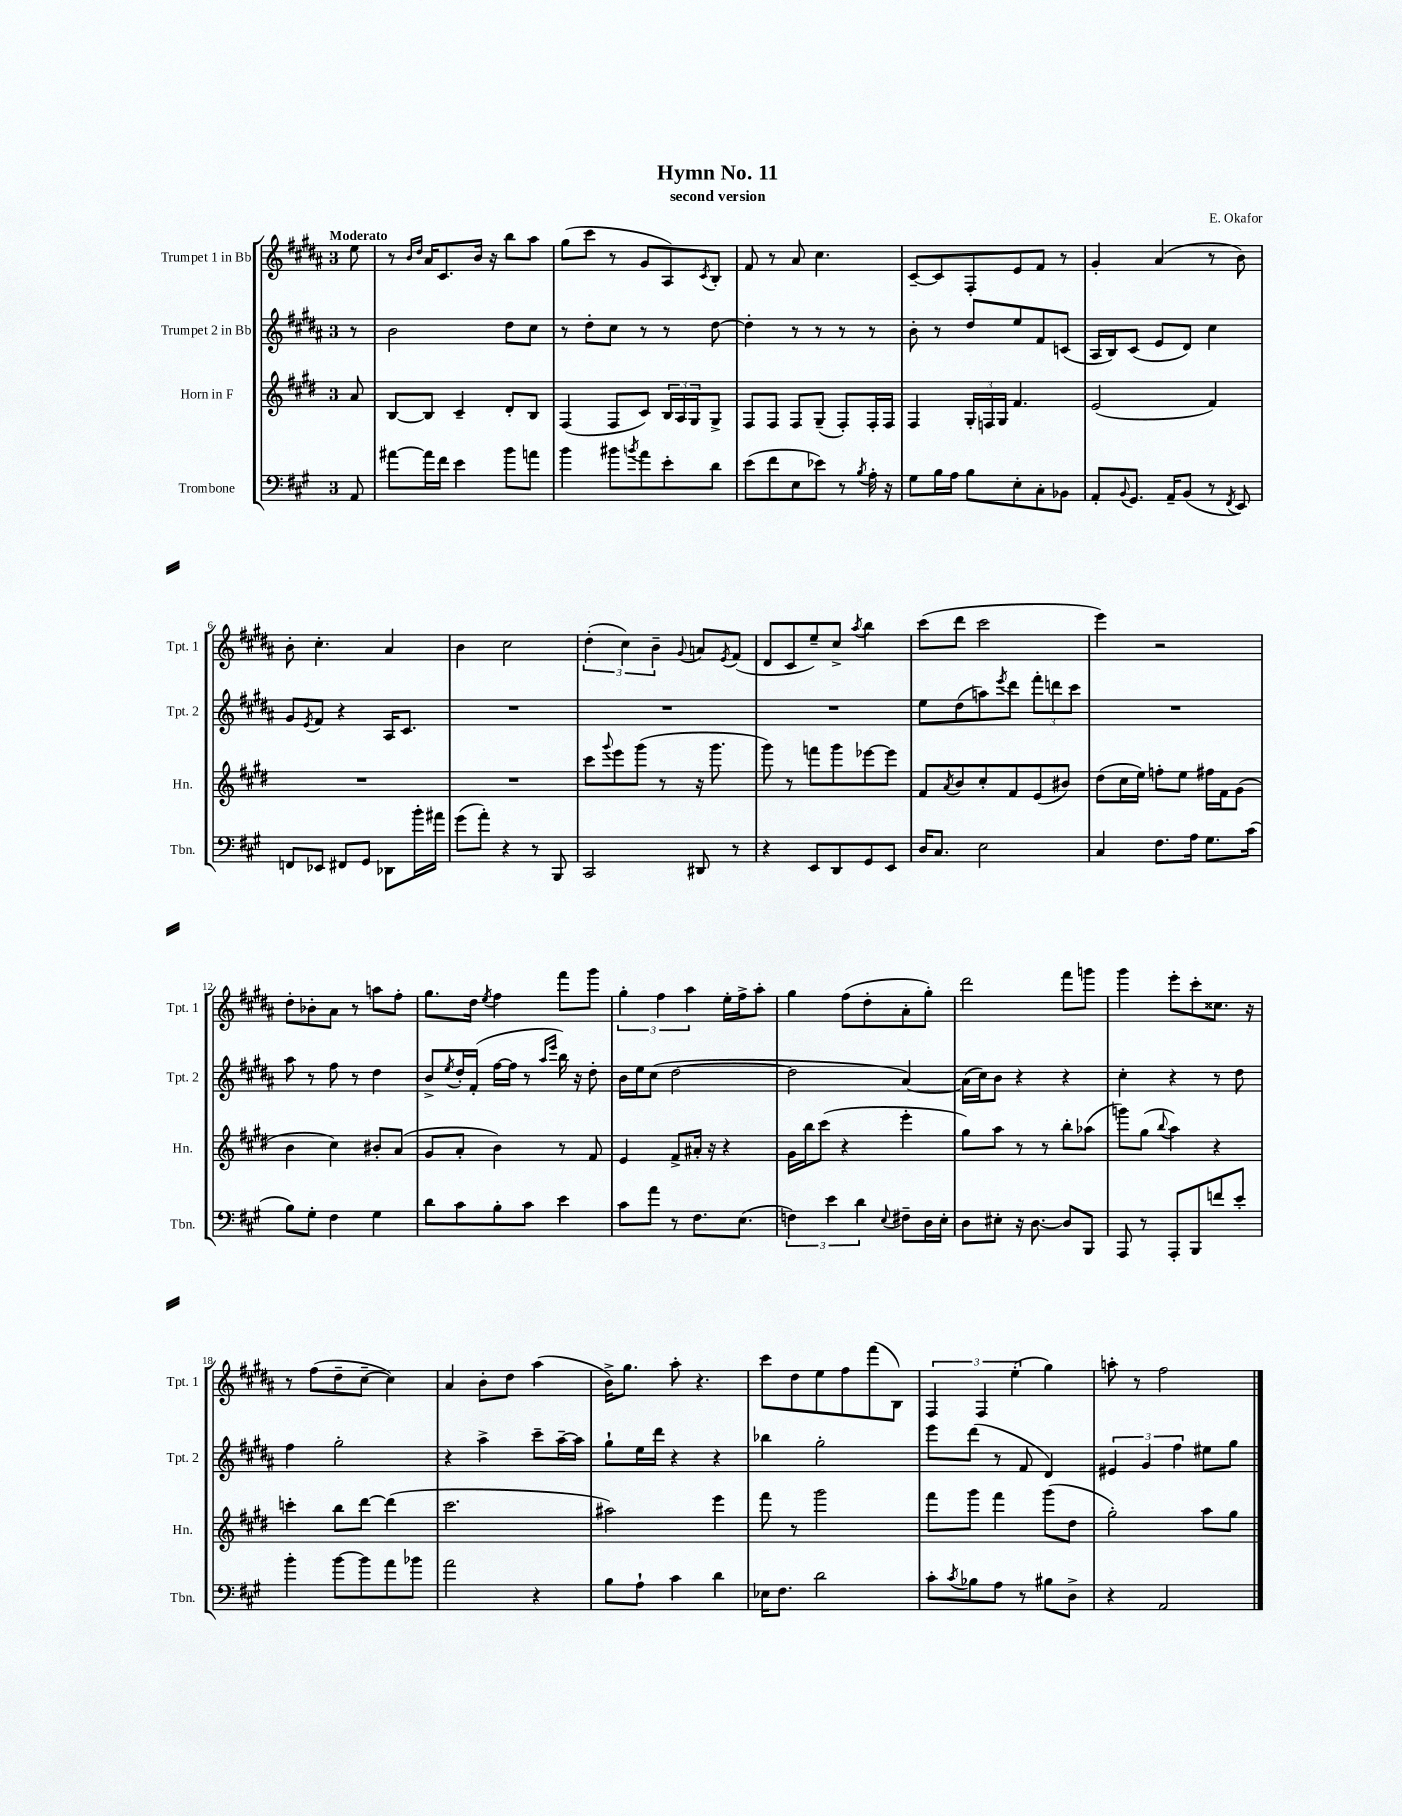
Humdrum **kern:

**kern	**kern	**kern	**kern
*staff4	*staff3	*staff2	*staff1
*clefF4	*clefG2	*clefG2	*clefG2
*k[f#c#g#]	*k[f#c#g#d#]	*k[f#c#g#d#a#]	*k[f#c#g#d#a#]
*M3/4	*M3/4	*M3/4	*M3/4
8AA	8a	8r	8ee
=	=	=	=
[8a#	[8B	2b	8r
.	.	.	16qqb
.	.	.	16qqdd#
16a#]	8B]	.	16a#
16f#	.	.	8.c#
4e	4c#~	.	.
.	.	.	16b
.	.	.	16r
8b	8d#'	8dd#	8bb
8a	8B	8cc#	8aa#
=	=	=	=
4b	(4F#	8r	(8gg#
.	.	8dd#'	8ccc#
8b#	8F#	8cc#	8r
8qb	.	.	.
8a	8c#)	8r	8g#
8e'	24B	8r	8A#)
.	24A	.	.
.	24G#	.	.
.	.	.	8qc#
8d	8G#^	[8dd#	8B'
=	=	=	=
(8e	8F#	4dd#']	8f#
8f#	8F#	.	8r
8E	8F#	8r	8a#
8e-)	(8G#~	8r	4.cc#
8r	8F#')	8r	.
8qB	.	.	.
16A'	16F#'	8r	.
16r	16F#	.	.
=	=	=	=
8G#	4F#	8b'	[8c#~
16B	.	8r	8c#]
16A	.	.	.
8B	24G#'	8dd#	8F#'
.	24F	.	.
.	24G#	.	.
8E'	4.f#	8ee	8e
8C#'	.	8f#	8f#
8BB-	.	(8c	8r
=	=	=	=
8AA'	(2e	16A#	4g#'
.	.	16B)	.
8qqBB	.	.	.
8.GG#	.	(8c#	.
.	.	8e	(4a#
16AA~	.	.	.
(8BB	.	8d#)	.
8r	4f#)	4cc#	8r
8qFF#	.	.	.
8EE)	.	.	8b)
=	=	=	=
8FF	2.r	8g#	8b'
.	.	8qe	.
8EE-	.	8f#	4.cc#'
8FF#	.	4r	.
8GG#	.	.	.
8DD-	.	16A#	4a#
.	.	8.c#	.
16b'	.	.	.
16a#	.	.	.
=	=	=	=
(8g#	2.r	2.r	4b
8a')	.	.	.
4r	.	.	2cc#
8r	.	.	.
8BBB	.	.	.
=	=	=	=
2CC#	8ccc#	2.r	(6dd#'
.	8qqggg#	.	.
.	8eee	.	.
.	.	.	6cc#)
.	(8ggg#	.	.
.	.	.	6b~
.	8r	.	.
.	.	.	8qqg#
8DD#	16r	.	8a
.	8.ggg#	.	.
.	.	.	8qe
8r	.	.	(8f#
=	=	=	=
4r	8ggg#)	2.r	8d#
.	8r	.	8c#
8EE	8fff	.	8ee~)
8DD	8ggg#	.	8cc#^
.	.	.	8qaa#
8GG#	[8eee-	.	4bb
8EE	8eee-]	.	.
=	=	=	=
16D	8f#	8ee	(8ccc#
8.C#	.	.	.
.	8qa	.	.
.	8b	(8dd#	8ddd#
2E	8cc#'	8aa)	2ccc#
.	.	8qeee	.
.	8f#	8ddd#	.
.	(8e	12fff#'	.
.	.	12ddd	.
.	8b#)	.	.
.	.	12ccc#	.
=	=	=	=
4C#	(8dd#	2.r	4eee)
.	16cc#	.	.
.	16ee)	.	.
8.F#	8ff'	.	2r
.	8ee	.	.
16A	.	.	.
8.G#	16ff#	.	.
.	16f#	.	.
.	(8g#	.	.
(16c#	.	.	.
=	=	=	=
8B)	4b	8aa#	8dd#'
8G#'	.	8r	8b-'
4F#	4cc#)	8ff#	8a#
.	.	8r	8r
4G#	8b#'	4dd#	8aa
.	(8a	.	8ff#'
=	=	=	=
8d	8g#	8b^	8.gg#
.	.	8qee	.
8c#	8a'	16dd#'	.
.	.	(16f#'	16dd#
.	.	.	8qee
8B'	4b)	[16ff#	4ff#
.	.	16ff#]	.
8c#	.	8r	.
.	.	16qqaa#	.
.	.	16qqeee	.
4e	8r	16bb)	8fff#
.	.	16r	.
.	8f#	8dd#'	8ggg#
=	=	=	=
8c#	4e	16b	6gg#'
.	.	16ee	.
8a	.	(8cc#	.
.	.	.	6ff#
8r	8f#^	[2dd#	.
.	.	.	6aa#
8.F#	16a#'	.	.
.	16r	.	.
.	4r	.	16ee'
(8.E	.	.	16ff#^
.	.	.	8aa#'
=	=	=	=
6F)	16g#	2dd#]	4gg#
.	16bb	.	.
.	(8ccc#	.	.
6e	.	.	.
.	4r	.	(8ff#
6d	.	.	.
.	.	.	8dd#'
8qqE	.	.	.
8F#~	4eee'	[4a#)	8a#'
16D	.	.	8gg#')
16E'	.	.	.
=	=	=	=
8D	8gg#)	(16a#]	2ddd#
.	.	16cc#)	.
8E#'	8aa	8b	.
16r	8r	4r	.
[8.D	.	.	.
.	8r	.	.
8D]	8bb'	4r	8fff#
8BBB	(8aa-	.	8ggg
=	=	=	=
8AAA	8ggg)	4cc#'	4ggg#
8r	(8gg#	.	.
.	8qqbb	.	.
8AAA'	4aa)	4r	8eee'
8BBB	.	.	8ccc#'
8f	4r	8r	8.cc##
8e'	.	8dd#	.
.	.	.	16r
=	=	=	=
4b'	4ccc'	4ff#	8r
.	.	.	(8ff#
[8b	8bb	2gg#'	8dd#~
8b]	[8ddd#	.	[8cc#~
8a	(4ddd#]	.	4cc#])
8b-	.	.	.
=	=	=	=
2a	2.ccc#	4r	4a#
.	.	4aa#^	8b'
.	.	.	8dd#
4r	.	8ccc#~	(4aa#
.	.	[16aa#~	.
.	.	16aa#]	.
=	=	=	=
8B	2aa#)	8gg#`	16b^)
.	.	.	8.gg#
8A`	.	16ee	.
.	.	16ddd#	.
4c#	.	4r	8aa#'
.	.	.	4.r
4d	4eee	4r	.
=	=	=	=
16E-	8fff#	4bb-	8ccc#
8.F#	.	.	.
.	8r	.	8dd#
2d	2ggg#	2gg#'	8ee
.	.	.	8ff#
.	.	.	(8fff#
.	.	.	8B)
=	=	=	=
8c#'	8fff#	8eee	6F#
8qc#	.	.	.
8B-	8ggg#	(8ddd#	.
.	.	.	6F#
8A	4fff#	8r	.
.	.	.	(6ee'
8r	.	8f#	.
8B#	(8ggg#	4d#)	4gg#)
8D^	8dd#	.	.
=	=	=	=
4r	2gg#')	6e#	8aa'
.	.	.	8r
.	.	6g#	.
2AA	.	.	2ff#
.	.	6ff#	.
.	8aa	8ee#	.
.	8gg#	8gg#	.
==	==	==	==
*-	*-	*-	*-
